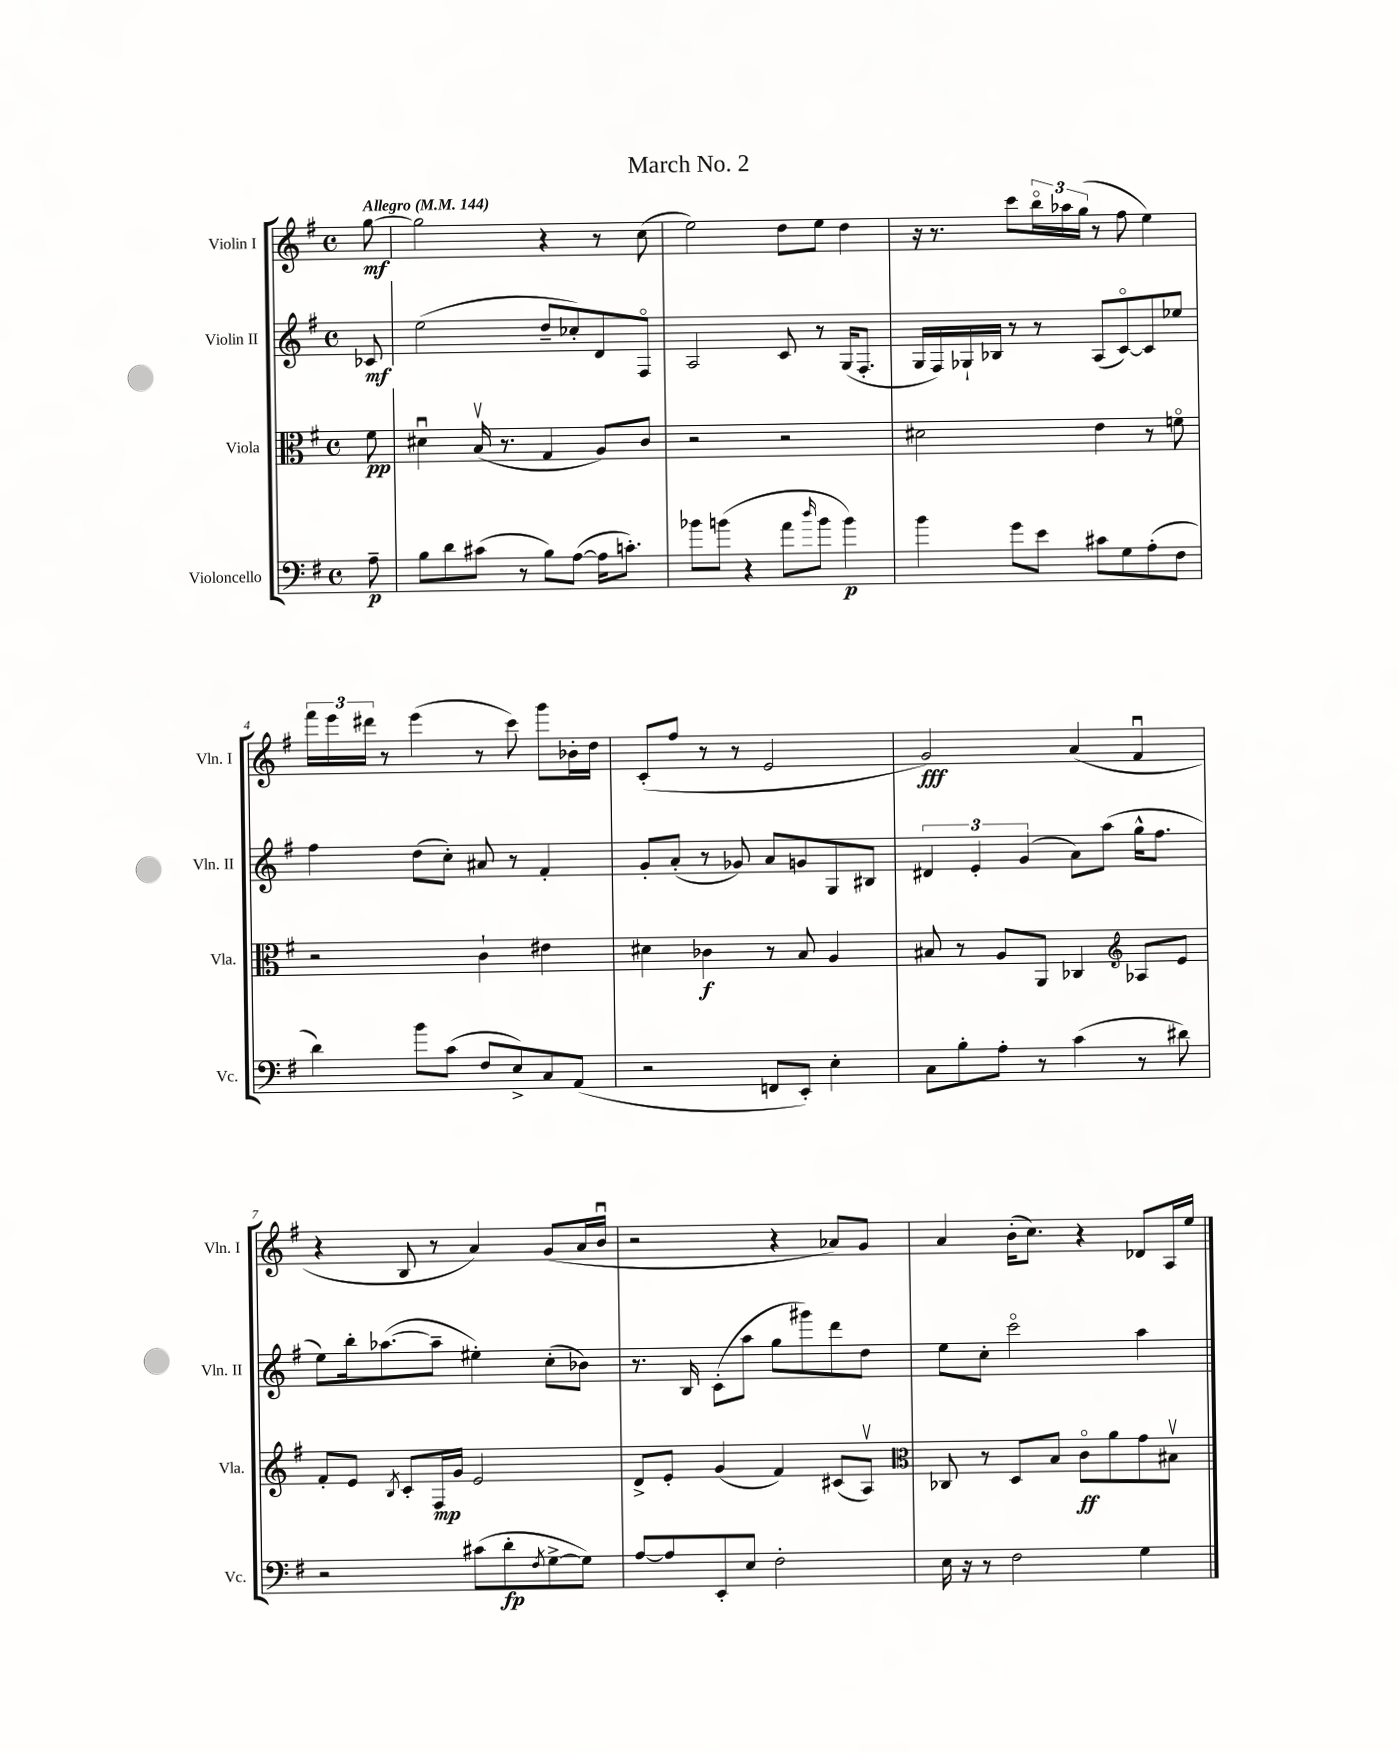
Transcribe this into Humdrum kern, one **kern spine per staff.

**kern	**dynam	**kern	**dynam	**kern	**dynam	**kern	**dynam
*part4	*part4	*part3	*part3	*part2	*part2	*part1	*part1
*staff4	*staff4	*staff3	*staff3	*staff2	*staff2	*staff1	*staff1
*I"Violoncello	*	*I"Viola	*	*I"Violin II	*	*I"Violin I	*
*I'Vc.	*	*I'Vla.	*	*I'Vln. II	*	*I'Vln. I	*
*clefF4	*	*clefC3	*	*clefG2	*	*clefG2	*
*k[f#]	*	*k[f#]	*	*k[f#]	*	*k[f#]	*
*M4/4	*	*M4/4	*	*M4/4	*	*M4/4	*
*met(c)	*	*met(c)	*	*met(c)	*	*met(c)	*
*MM144	*	*MM144	*	*MM144	*	*MM144	*
=	=	=	=	=	=	=	=
!	!	!	!	!	!	!LO:TX:a:B:t=Allegro	!
8A~\	p	8f#\	pp	8c-X/	mf	[8gg\	mf
=1	=1	=1	=1	=1	=1	=1	=1
8B\L	.	4d#Xu\	.	(2ee\	.	2gg\]	.
8d\	.	.	.	.	.	.	.
(8c#X\J	.	(16Bv/	.	.	.	.	.
.	.	8.r	.	.	.	.	.
8r	.	.	.	.	.	.	.
8B\L)	.	4G/	.	8dd~/L	.	4r	.
([8A\J	.	.	.	8cc-X'/)	.	.	.
16A\KL]	.	8A/L)	.	8d/	.	8r	.
8.cn'\J)	.	.	.	.	.	.	.
.	.	8c/J	.	8F#/J	.	(8cc\	.
=2	=2	=2	=2	=2	=2	=2	=2
8b-X\L	.	2r	.	2A/	.	2ee\)	.
(8bn\J	.	.	.	.	.	.	.
4r	.	.	.	.	.	.	.
8a\L	.	2r	.	8c/	.	8dd\L	.
16qqdd/	.	.	.	.	.	.	.
8b\J	.	.	.	8r	.	8ee\J	.
4b\)	p	.	.	(16G/KL	.	4dd\	.
.	.	.	.	8.F#'/J	.	.	.
=3	=3	=3	=3	=3	=3	=3	=3
4b\	.	2d#X\	.	16G/LL	.	16r	.
.	.	.	.	16F#/)	.	8.r	.
.	.	.	.	16G-X`/	.	.	.
.	.	.	.	16B-X/JJ	.	.	.
8g\L	.	.	.	8r	.	8ccc\L	.
8e\J	.	.	.	8r	.	24bb\L	.
.	.	.	.	.	.	24aa-X\	.
.	.	.	.	.	.	(24gg\JJ	.
8c#X\L	.	4e\	.	(8A/L	.	8r	.
8G\	.	.	.	[8c/)	.	8ff#\	.
(8A'\	.	8r	.	8c/]	.	4ee\)	.
8F#\J	.	8fn\	.	8ee-X/J	.	.	.
!!LO:LB:g=z
=4	=4	=4	=4	=4	=4	=4	=4
4d\)	.	2r	.	4ff#\	.	24fff#\LL	.
.	.	.	.	.	.	24eee\	.
.	.	.	.	.	.	24ddd#X\JJ	.
.	.	.	.	.	.	8r	.
8b\L	.	.	.	(8dd\L	.	(4eee\	.
(8c\J	.	.	.	8cc'\J)	.	.	.
8F#/L	.	4c`\	.	8a#X/	.	8r	.
8E^/)	.	.	.	8r	.	8ccc\)	.
8C/	.	4e#X\	.	4f#'/	.	8ggg\L	.
(8AA/J	.	.	.	.	.	16b-X'\L	.
.	.	.	.	.	.	16dd\JJ	.
=5	=5	=5	=5	=5	=5	=5	=5
2r	.	4d#X\	.	8g'/L	.	(8c'/L	.
.	.	.	.	(8a'/J	.	8ff#/J	.
.	.	4c-X\	f	8r	.	8r	.
.	.	.	.	8g-X/)	.	8r	.
8FFn/L	.	8r	.	8a/L	.	2e/	.
8EE'/J)	.	8B/	.	8gn/	.	.	.
4E'\	.	4A/	.	8G/	.	.	.
.	.	.	.	8B#X/J	.	.	.
=6	=6	=6	=6	=6	=6	=6	=6
8C\L	.	8B#X/	.	6d#X/	.	2g/)	fff
8B'\	.	8r	.	.	.	.	.
.	.	.	.	6e'/	.	.	.
8A'\J	.	8A/L	.	.	.	.	.
.	.	.	.	(6g/	.	.	.
8r	.	8AA/J	.	.	.	.	.
(4c\	.	4C-X/	.	8a\L)	.	(4a/	.
.	.	.	.	(8aa\J	.	.	.
*	*	*clefG2	*	*	*	*	*
8r	.	8A-X/L	.	16gg^^\KL	.	4f#u/	.
.	.	.	.	8.ff#\J	.	.	.
8d#X\)	.	8e/J	.	.	.	.	.
!!LO:LB:g=z
=7	=7	=7	=7	=7	=7	=7	=7
2r	.	8f#'/L	.	8ee\L)	.	4r	.
.	.	8e/J	.	16bb'\k	.	.	.
.	.	.	.	([8.aa-X\	.	.	.
.	.	8qB/	.	.	.	.	.
.	.	8c'/L	.	.	.	8B/	.
.	.	16F#/L	mp	8aa-~\J]	.	8r	.
.	.	16g/JJ	.	.	.	.	.
(8c#X\L	.	2e/	.	4ee#X'\)	.	4a/)	.
8d'\	fp	.	.	.	.	.	.
8qF#/	.	.	.	.	.	.	.
[8G^\	.	.	.	(8cc'\L	.	(8g/L	.
8G\J])	.	.	.	8b-X\J)	.	16a/L	.
.	.	.	.	.	.	16bu/JJ	.
=8	=8	=8	=8	=8	=8	=8	=8
[8A/L	.	8d^/L	.	8.r	.	2r	.
8A/]	.	8e'/J	.	.	.	.	.
.	.	.	.	16B/	.	.	.
8EE'/	.	(4g/	.	(8c'\L	.	.	.
8E/J	.	.	.	8aa\J	.	.	.
2F#'\	.	4f#/)	.	8gg\L	.	4r	.
.	.	.	.	8ggg#X\)	.	.	.
.	.	(8c#X/L	.	8ddd\	.	8a-X/L)	.
.	.	8Av/J)	.	8dd\J	.	8g/J	.
=9	=9	=9	=9	=9	=9	=9	=9
*	*	*clefC3	*	*	*	*	*
16E\	.	8C-X/	.	8ee\L	.	4a/	.
16r	.	.	.	.	.	.	.
8r	.	8r	.	8cc'\J	.	.	.
2F#\	.	8D/L	.	2ccc\	.	(16b'\KL	.
.	.	.	.	.	.	8.cc\J)	.
.	.	8B/J	.	.	.	.	.
.	.	8c\L	ff	.	.	4r	.
.	.	8a\	.	.	.	.	.
4G\	.	8g\	.	4aa\	.	8d-X/L	.
.	.	8B#Xv\J	.	.	.	16A/L	.
.	.	.	.	.	.	16ee/JJ	.
==	==	==	==	==	==	==	==
*-	*-	*-	*-	*-	*-	*-	*-
